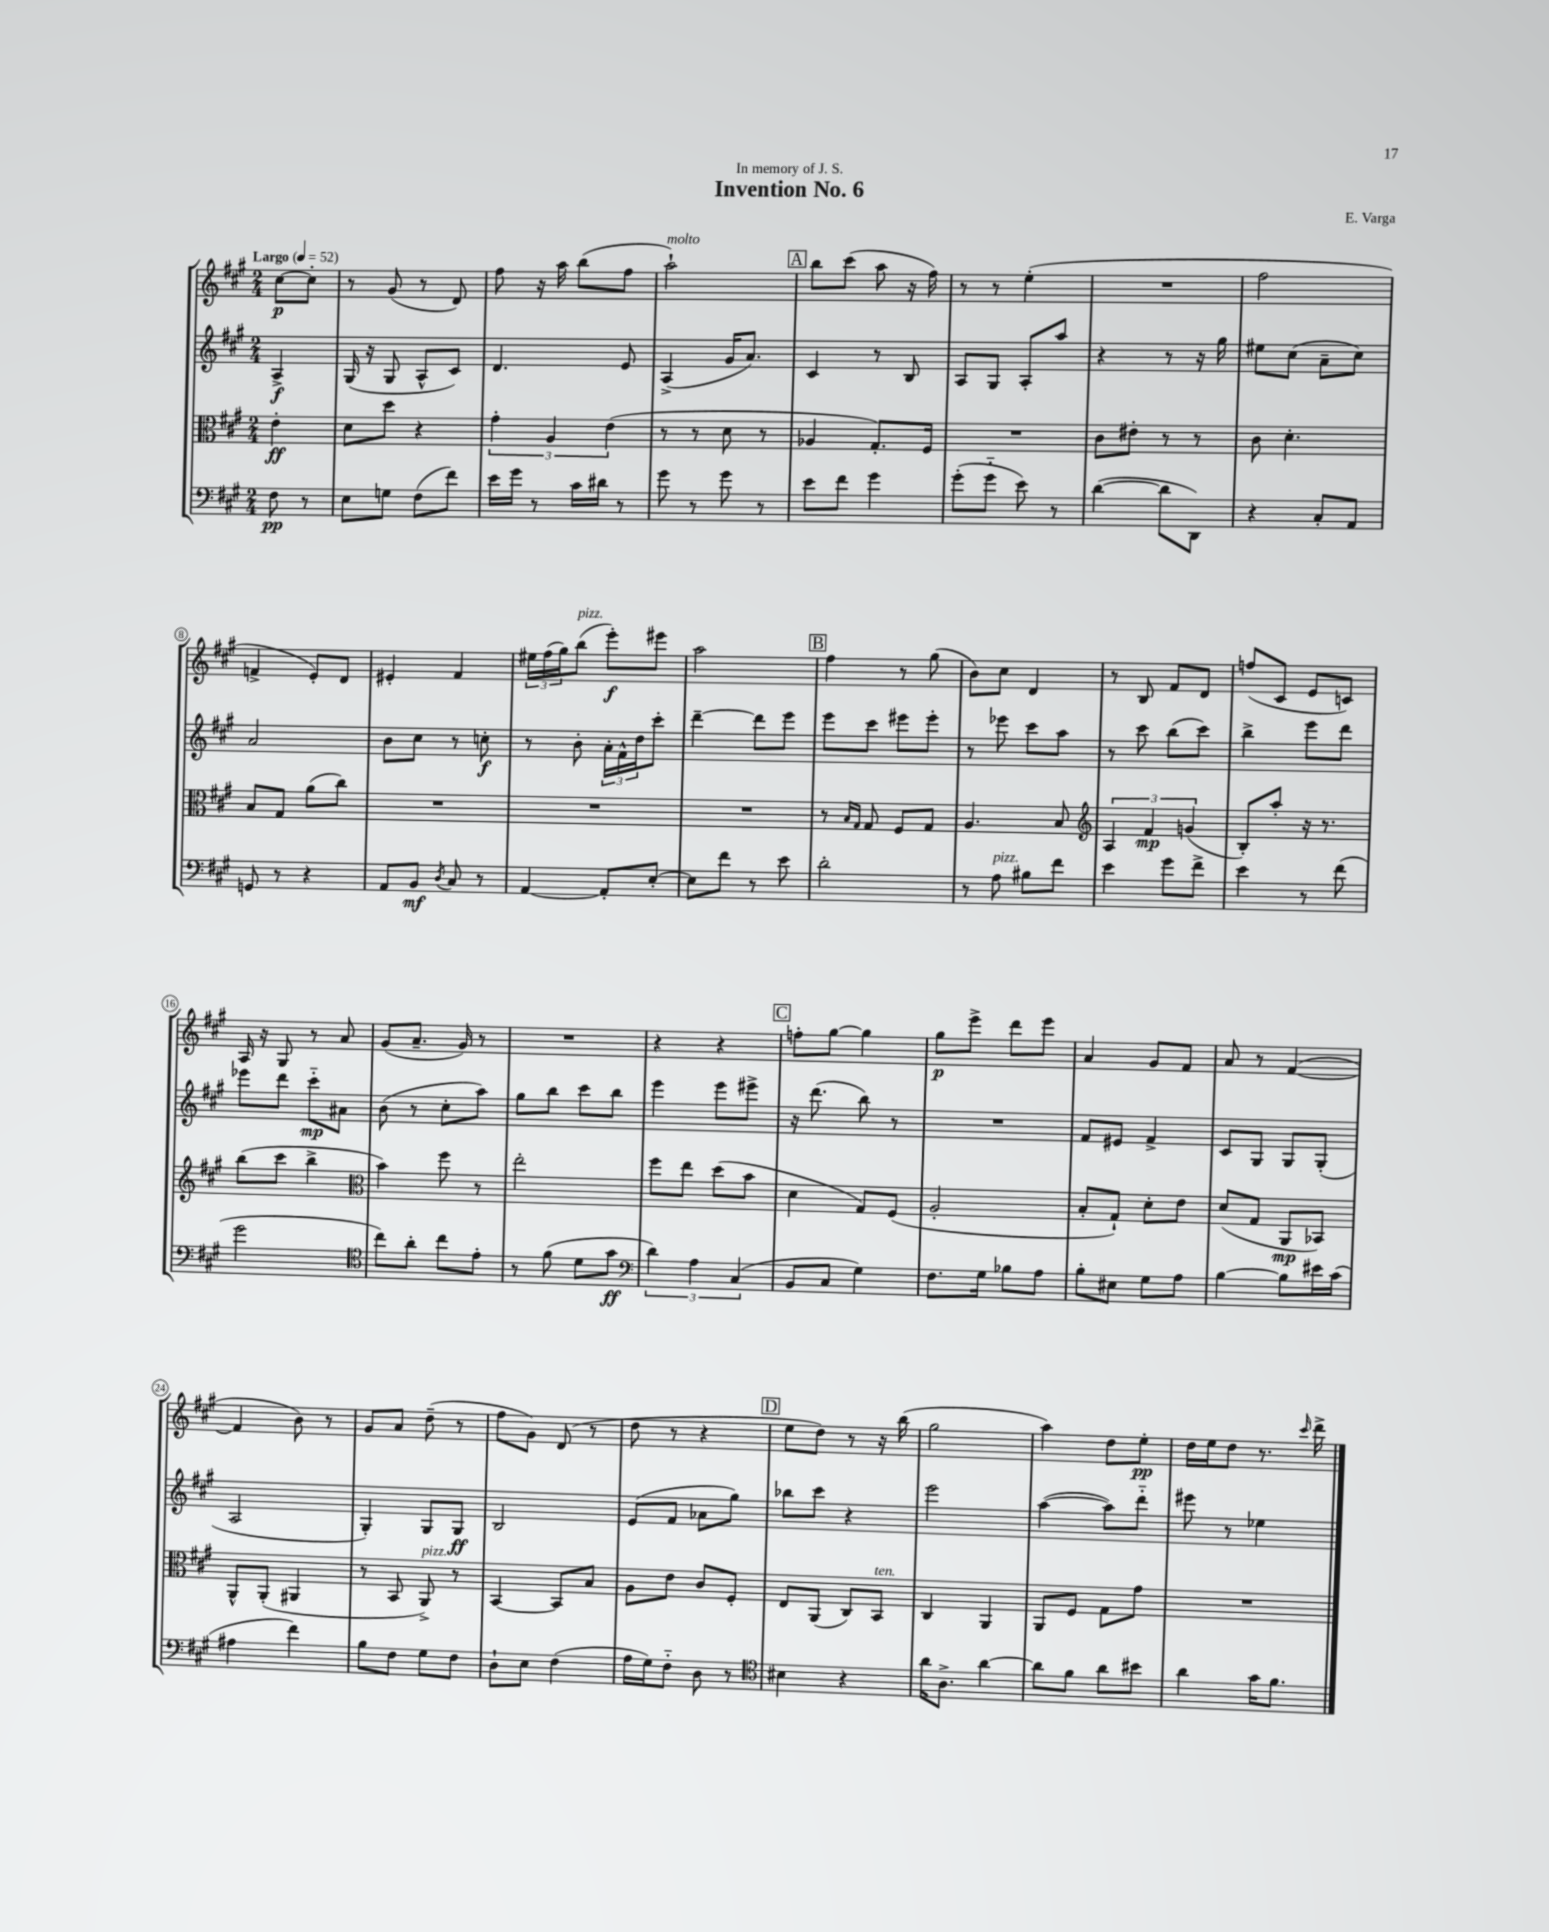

**kern	**dynam	**kern	**dynam	**kern	**dynam	**kern	**dynam
*part4	*part4	*part3	*part3	*part2	*part2	*part1	*part1
*staff4	*staff4	*staff3	*staff3	*staff2	*staff2	*staff1	*staff1
*clefF4	*	*clefC3	*	*clefG2	*	*clefG2	*
*k[f#c#g#]	*	*k[f#c#g#]	*	*k[f#c#g#]	*	*k[f#c#g#]	*
*M2/4	*	*M2/4	*	*M2/4	*	*M2/4	*
*MM52	*	*MM52	*	*MM52	*	*MM52	*
=	=	=	=	=	=	=	=
!	!	!	!	!	!	!LO:TX:a:B:t=Largo	!
8F#\	pp	4e'\	ff	4A^/	f	[8cc#\L	p
8r	.	.	.	.	.	8cc#'\J]	.
=1	=1	=1	=1	=1	=1	=1	=1
8E\L	.	8d\L	.	(16G#/	.	8r	.
.	.	.	.	16r	.	.	.
8Gn\J	.	8dd\J	.	8G#/	.	(8g#/	.
(8F#\L	.	4r	.	8A^^/L	.	8r	.
8f#\J)	.	.	.	8c#/J)	.	8d/)	.
=2	=2	=2	=2	=2	=2	=2	=2
16e\LL	.	6g#'\	.	4.d/	.	8ff#\	.
16g#\JJ	.	.	.	.	.	.	.
8r	.	.	.	.	.	16r	.
.	.	6A/	.	.	.	.	.
.	.	.	.	.	.	16aa\	.
16c#\LL	.	.	.	.	.	(8bb\L	.
16d#X\JJ	.	.	.	.	.	.	.
.	.	(6e\	.	.	.	.	.
8r	.	.	.	8e/	.	8ff#\J	.
=3	=3	=3	=3	=3	=3	=3	=3
!	!	!	!	!	!	!LO:TX:a:i:t=molto	!
8g#\	.	8r	.	(4A^/	.	2aa`\)	.
8r	.	8r	.	.	.	.	.
8g#\	.	8d\	.	16g#/KL	.	.	.
.	.	.	.	8.a/J)	.	.	.
8r	.	8r	.	.	.	.	.
!!LO:REH:place=s1:t=A
=4	=4	=4	=4	=4	=4	=4	=4
8e\L	.	4A-X/	.	4c#/	.	8bb\L	.
8f#\J	.	.	.	.	.	(8ccc#\J	.
4g#\	.	8.G#'/L)	.	8r	.	8aa\	.
.	.	.	.	8B/	.	16r	.
.	.	16F#/Jk	.	.	.	16ff#\)	.
=5	=5	=5	=5	=5	=5	=5	=5
(8g#'\L	.	2r	.	8A/L	.	8r	.
8g#\J	.	.	.	8G#/J	.	8r	.
8e\)	.	.	.	8A'/L	.	(4ee'\	.
8r	.	.	.	8aa/J	.	.	.
=6	=6	=6	=6	=6	=6	=6	=6
([4d\	.	8c#\L	.	4r	.	2r	.
.	.	8e#X'\J	.	.	.	.	.
8d\L]	.	8r	.	8r	.	.	.
8DD\J)	.	8r	.	16r	.	.	.
.	.	.	.	16gg#\	.	.	.
=7	=7	=7	=7	=7	=7	=7	=7
4r	.	8c#\	.	8ee#X\L	.	2ff#\	.
.	.	4.d'\	.	(8cc#\J	.	.	.
8C#'/L	.	.	.	8a~\L	.	.	.
8AA/J	.	.	.	8cc#\J)	.	.	.
!!LO:LB:g=z
=8	=8	=8	=8	=8	=8	=8	=8
8GGn/	.	8B/L	.	2a/	.	4fn^/	.
8r	.	8G#/J	.	.	.	.	.
4r	.	(8a\L	.	.	.	8e'/L)	.
.	.	8cc#\J)	.	.	.	8d/J	.
=9	=9	=9	=9	=9	=9	=9	=9
8AA/L	.	2r	.	8b\L	.	4e#X'/	.
8BB/J	mf	.	.	8cc#\J	.	.	.
8qD/	.	.	.	.	.	.	.
8C#/	.	.	.	8r	.	4f#/	.
8r	.	.	.	8ccn'\	f	.	.
=10	=10	=10	=10	=10	=10	=10	=10
[4AA/	.	2r	.	8r	.	24ee#X\LL	.
.	.	.	.	.	.	(24ff#\	.
.	.	.	.	.	.	24gg#\J)	.
!	!	!	!	!	!	!LO:TX:a:i:t=pizz.	!
.	.	.	.	8b'\	.	(8bb\J	.
8AA'/L]	.	.	.	24a'\LL	.	8eee'\L)	f
.	.	.	.	24f#^^\	.	.	.
.	.	.	.	24dd\J	.	.	.
[8E'/J	.	.	.	8ccc#'\J	.	8eee#X\J	.
=11	=11	=11	=11	=11	=11	=11	=11
8E\L]	.	2r	.	[4ddd~\	.	2aa\	.
8f#\J	.	.	.	.	.	.	.
8r	.	.	.	8ddd\L]	.	.	.
8e\	.	.	.	8eee\J	.	.	.
!!LO:REH:place=s1:t=B
=12	=12	=12	=12	=12	=12	=12	=12
2d'\	.	8r	.	8eee\L	.	4ff#\	.
.	.	16qqB/LL	.	.	.	.	.
.	.	16qqG#/JJ	.	.	.	.	.
.	.	8G#/	.	8ccc#\J	.	.	.
.	.	8F#/L	.	8eee#X\L	.	8r	.
.	.	8G#/J	.	8eee#'\J	.	(8gg#\	.
=13	=13	=13	=13	=13	=13	=13	=13
8r	.	4.A/	.	8r	.	8b\L)	.
!LO:TX:a:i:t=pizz.	!	!	!	!	!	!	!
8A\	.	.	.	8eee-X\	.	8cc#\J	.
8B#X\L	.	.	.	8ccc#\L	.	4d/	.
8f#\J	.	8B/	.	8aa\J	.	.	.
=14	=14	=14	=14	=14	=14	=14	=14
*	*	*clefG2	*	*	*	*	*
4e\	.	6A/	.	8r	.	8r	.
.	.	.	.	8ccc#\	.	8B/	.
.	.	6f#/	mp	.	.	.	.
8g#\L	.	.	.	(8bb\L	.	8f#/L	.
.	.	(6gn/	.	.	.	.	.
8f#^\J	.	.	.	8ccc#\J)	.	8d/J	.
=15	=15	=15	=15	=15	=15	=15	=15
4e\	.	8B'/L)	.	4bb^\	.	(8ffn/L	.
.	.	8aa'/J	.	.	.	8c#/J	.
8r	.	16r	.	8eee\L	.	8e/L	.
.	.	8.r	.	.	.	.	.
(8f#\	.	.	.	8ddd\J	.	8cn/J)	.
!!LO:LB:g=z
=16	=16	=16	=16	=16	=16	=16	=16
2g#\	.	(8bb\L	.	8eee-X\L	.	16A/	.
.	.	.	.	.	.	16r	.
.	.	8ccc#\J	.	8ddd\J	.	8G#/	.
.	.	4bb^\	.	8ccc#\L	mp	8r	.
.	.	.	.	8a#X\J	.	8a/	.
=17	=17	=17	=17	=17	=17	=17	=17
*clefC4	*	*clefC3	*	*	*	*	*
8cc#\L)	.	4b\)	.	(8b\	.	(8g#/L	.
8a'\J	.	.	.	8r	.	8.a~/J	.
8cc#\L	.	8ff#\	.	8cc#'\L	.	.	.
.	.	.	.	.	.	16g#/)	.
8e'\J	.	8r	.	8aa\J)	.	8r	.
=18	=18	=18	=18	=18	=18	=18	=18
8r	.	2ee'\	.	8gg#\L	.	2r	.
(8f#\	.	.	.	8bb\J	.	.	.
8d\L	.	.	.	8ccc#\L	.	.	.
8g#\J	ff	.	.	8bb\J	.	.	.
=19	=19	=19	=19	=19	=19	=19	=19
*clefF4	*	*	*	*	*	*	*
6d\)	.	8ff#\L	.	4eee\	.	4r	.
.	.	8ee\J	.	.	.	.	.
6A\	.	.	.	.	.	.	.
.	.	(8dd\L	.	8eee\L	.	4r	.
(6C#/	.	.	.	.	.	.	.
.	.	8b\J	.	8eee#X^\J	.	.	.
!!LO:REH:place=s1:t=C
=20	=20	=20	=20	=20	=20	=20	=20
8BB/L	.	4d\	.	16r	.	8ffn'\L	.
.	.	.	.	(8.ddd\	.	.	.
8C#/J	.	.	.	.	.	[8gg#\J	.
4G#\)	.	8G#/L)	.	8bb\)	.	4gg#\]	.
.	.	(8F#/J	.	8r	.	.	.
=21	=21	=21	=21	=21	=21	=21	=21
8.F#\L	.	2A'/	.	2r	.	8gg#\L	p
.	.	.	.	.	.	8eee^\J	.
16G#\Jk	.	.	.	.	.	.	.
8B-X\L	.	.	.	.	.	8ddd\L	.
8A\J	.	.	.	.	.	8eee\J	.
=22	=22	=22	=22	=22	=22	=22	=22
8B'\L	.	8B'/L	.	8f#/L	.	4a/	.
8E#X\J	.	8G#`/J)	.	8e#X/J	.	.	.
8G#\L	.	8d'\L	.	4f#^/	.	8g#/L	.
8A\J	.	8e\J	.	.	.	8f#/J	.
=23	=23	=23	=23	=23	=23	=23	=23
[4B\	.	(8d/L	.	8c#/L	.	8a/	.
.	.	8G#/J	.	8G#/J	.	8r	.
8B\L]	.	8AA/L	mp	8G#/L	.	([4f#/	.
16e#X\L	.	8BB-X/J)	.	(8G#'/J	.	.	.
(16c#\JJ	.	.	.	.	.	.	.
!!LO:LB:g=z
=24	=24	=24	=24	=24	=24	=24	=24
4A#X\	.	8AA^^/L	.	2A/	.	4f#/]	.
.	.	(8AA'/J	.	.	.	.	.
4f#\)	.	4AA#X/	.	.	.	8b\)	.
.	.	.	.	.	.	8r	.
=25	=25	=25	=25	=25	=25	=25	=25
8B\L	.	8r	.	4G#'/)	.	8g#/L	.
8F#\J	.	8BB/	.	.	.	8a/J	.
!	!	!LO:TX:a:i:t=pizz.	!	!	!	!	!
8G#\L	.	8AA^/)	.	8G#/L	.	(8dd~\	.
8F#\J	.	8r	.	8G#/J	ff	8r	.
=26	=26	=26	=26	=26	=26	=26	=26
8D`\L	.	[4BB/	.	2B/	.	8ff#\L	.
8E\J	.	.	.	.	.	8g#\J)	.
(4F#\	.	8BB/L]	.	.	.	(8d/	.
.	.	8B/J	.	.	.	8r	.
=27	=27	=27	=27	=27	=27	=27	=27
16A\LL	.	8A\L	.	(8e/L	.	8dd\	.
16G#\J)	.	.	.	.	.	.	.
8F#\J	.	8e\J	.	8f#/J	.	8r	.
8D\	.	8c#/L	.	8a-X\L	.	4r	.
8r	.	8F#'/J	.	8gg#\J)	.	.	.
!!LO:REH:place=s1:t=D
=28	=28	=28	=28	=28	=28	=28	=28
*clefC4	*	*	*	*	*	*	*
4B#X\	.	8E/L	.	8bb-X\L	.	8ee\L	.
.	.	(8AA/J	.	8ccc#\J	.	8dd\J)	.
4r	.	8C#/L)	.	4r	.	8r	.
!	!	!LO:TX:a:i:t=ten.	!	!	!	!	!
.	.	8BB/J	.	.	.	16r	.
.	.	.	.	.	.	(16bb\	.
=29	=29	=29	=29	=29	=29	=29	=29
16a\KL	.	4C#/	.	2eee\	.	2gg#\	.
8.A^\J	.	.	.	.	.	.	.
[4a\	.	4AA/	.	.	.	.	.
=30	=30	=30	=30	=30	=30	=30	=30
8a\L]	.	8AA/L	.	([4aa\	.	4aa\)	.
8f#\J	.	8F#/J	.	.	.	.	.
8a\L	.	8G#\L	.	8aa\L])	.	8dd\L	.
8b#X\J	.	8g#\J	.	8ddd\J	.	8ee'\J	pp
=31	=31	=31	=31	=31	=31	=31	=31
4a\	.	2r	.	8eee#X\	.	16dd\LL	.
.	.	.	.	.	.	16ee\J	.
.	.	.	.	8r	.	8dd\J	.
16g#\KL	.	.	.	4ee-X\	.	8.r	.
8.f#\J	.	.	.	.	.	.	.
.	.	.	.	.	.	16qqccc#/	.
.	.	.	.	.	.	16ddd^\	.
==	==	==	==	==	==	==	==
*-	*-	*-	*-	*-	*-	*-	*-
